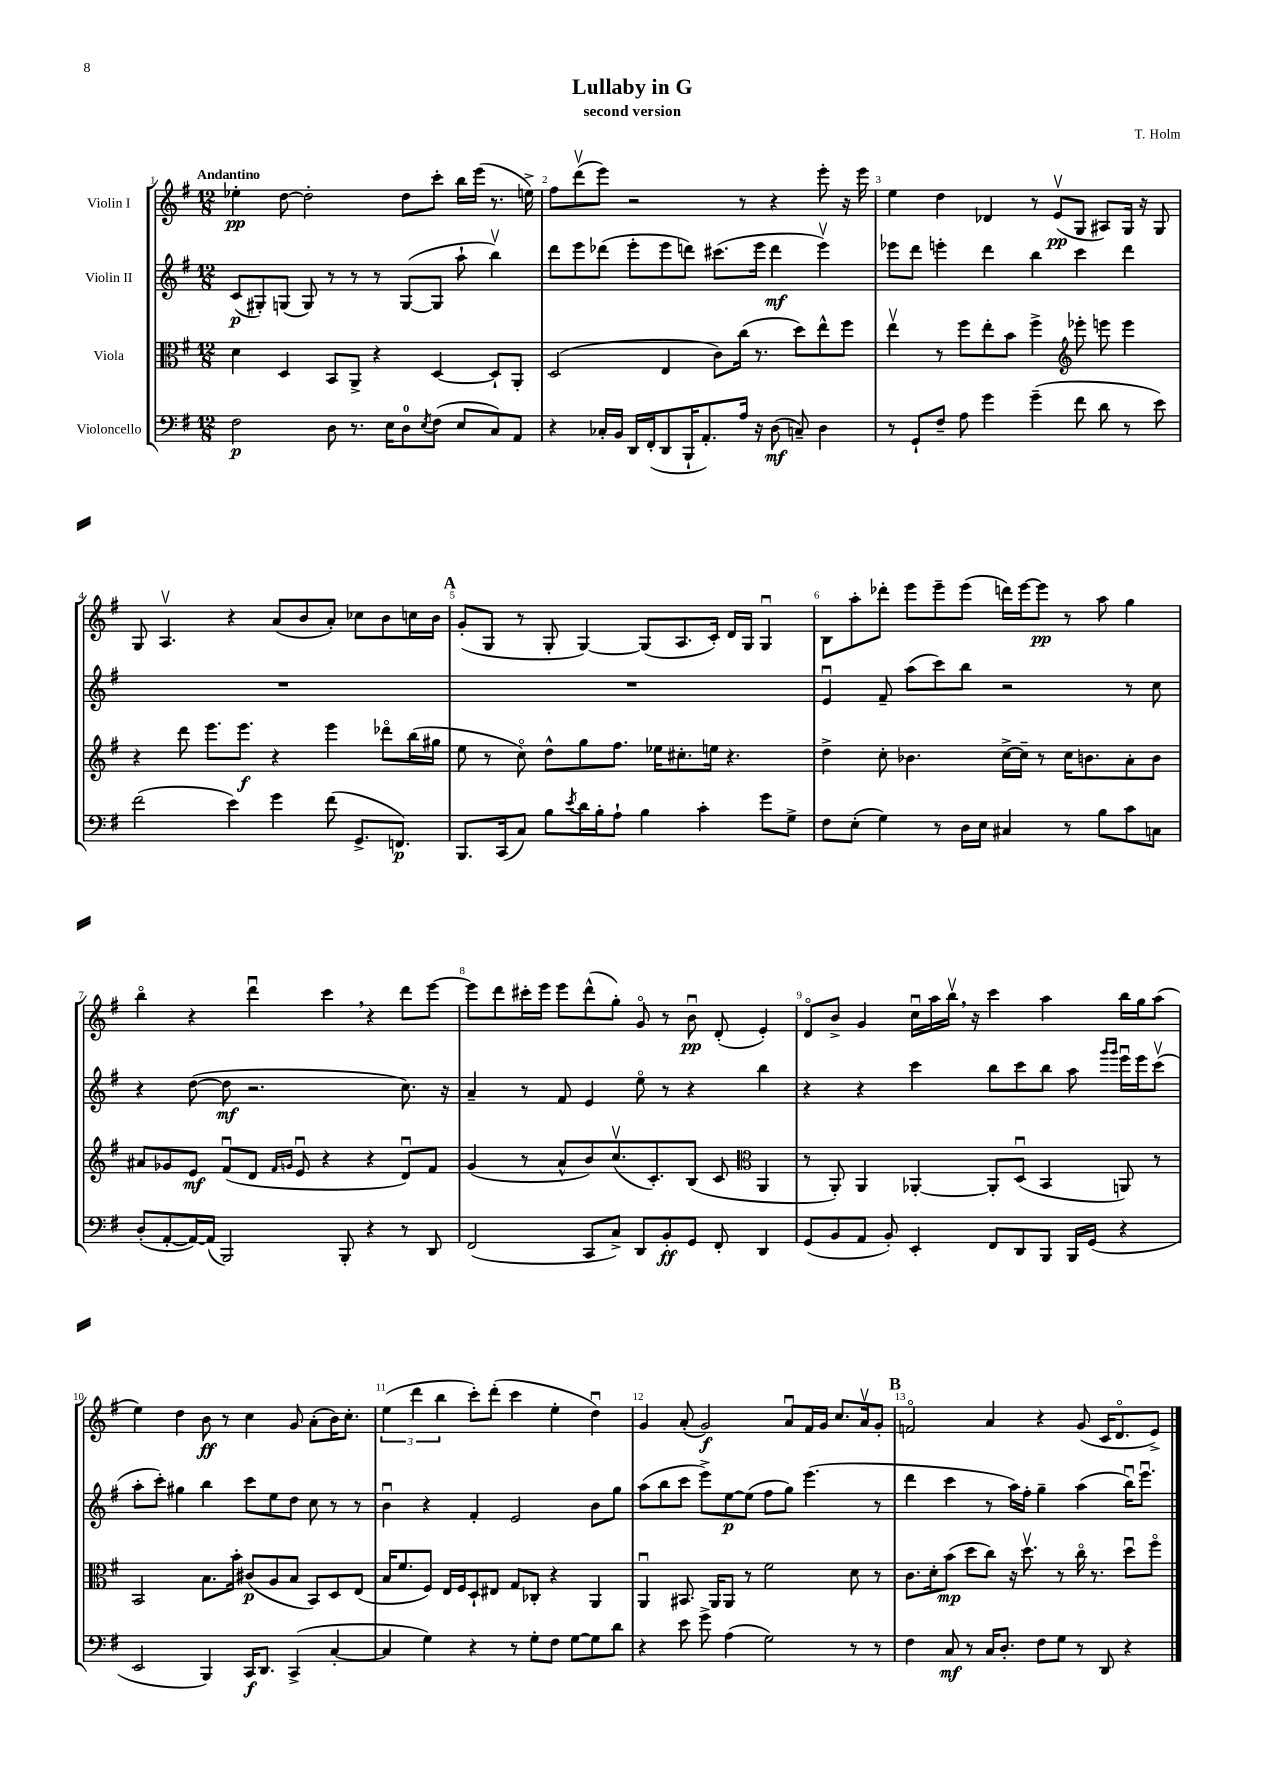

**kern	**dynam	**kern	**dynam	**kern	**dynam	**kern	**dynam
*part4	*part4	*part3	*part3	*part2	*part2	*part1	*part1
*staff4	*staff4	*staff3	*staff3	*staff2	*staff2	*staff1	*staff1
*I"Violoncello	*	*I"Viola	*	*I"Violin II	*	*I"Violin I	*
*clefF4	*	*clefC3	*	*clefG2	*	*clefG2	*
*k[f#]	*	*k[f#]	*	*k[f#]	*	*k[f#]	*
*M12/8	*	*M12/8	*	*M12/8	*	*M12/8	*
=1	=1	=1	=1	=1	=1	=1	=1
!	!	!	!	!	!	!LO:TX:a:B:t=Andantino	!
2F#\	p	4d\	.	(8c/L	p	4ee-X'\	pp
.	.	.	.	8G#X'/)	.	.	.
.	.	4D/	.	(8Gn/J	.	[8dd\	.
.	.	.	.	8G/)	.	2dd'\]	.
8D\	.	8BB/L	.	8r	.	.	.
8.r	.	8AA^/J	.	8r	.	.	.
.	.	4r	.	8r	.	.	.
16E\KL	.	.	.	.	.	.	.
8D\	.	.	.	([8G/L	.	8dd\L	.
8qE/	.	.	.	.	.	.	.
(8F#\J	.	[4D/	.	8G/J]	.	8ccc'\J	.
8E/L	.	.	.	8aa`\	.	16bb\LL	.
.	.	.	.	.	.	(16eee\JJ	.
8C/)	.	8D`/L]	.	4bbv\)	.	8.r	.
8AA/J	.	8AA'/J	.	.	.	.	.
.	.	.	.	.	.	16een^\)	.
=2	=2	=2	=2	=2	=2	=2	=2
4r	.	(2D/	.	8ddd\L	.	8ff#\L	.
.	.	.	.	8eee\	.	(8dddv\	.
16C-X'/LL	.	.	.	(8ddd-X\J	.	8eee\J)	.
16BB/JJ	.	.	.	.	.	.	.
16DD/LL	.	.	.	8eee'\L	.	2r	.
(16FF#'/J	.	.	.	.	.	.	.
8DD/	.	4E/	.	8eee\	.	.	.
16BBB`/K	.	.	.	8dddn\J)	.	.	.
8.AA'/)	.	.	.	.	.	.	.
.	.	8c\L)	.	(8.ccc#X\L	.	.	.
16A/Jk	.	(16cc\Jk	.	.	.	8r	.
16r	.	8.r	.	16eee\Jk	.	.	.
(8D\	mf	.	.	4ddd\	mf	4r	.
8Cn~/)	.	8dd\L)	.	.	.	.	.
4D\	.	8ee^^\	.	4eeev\)	.	8eee'\	.
.	.	8ff#\J	.	.	.	16r	.
.	.	.	.	.	.	16eee\	.
=3	=3	=3	=3	=3	=3	=3	=3
8r	.	4eev\	.	8eee-X\L	.	4ee\	.
8GG`/L	.	.	.	8ddd\J	.	.	.
8F#~/J	.	8r	.	4eeen'\	.	4dd\	.
8A\	.	8ff#\L	.	.	.	.	.
4g\	.	8ee'\	.	4ddd\	.	4d-X/	.
.	.	8b\J	.	.	.	.	.
(4g~\	.	4ff#^\	.	4bb\	.	8r	.
.	.	.	.	.	.	(8ev/L	pp
*	*	*clefG2	*	*	*	*	*
8f#\	.	8eee-X'\	.	4ccc\	.	8G/J	.
8d\	.	8eeen\	.	.	.	8A#X/L)	.
8r	.	4eee\	.	4ddd\	.	16G/Jk	.
.	.	.	.	.	.	16r	.
8e\)	.	.	.	.	.	8G/	.
!!LO:LB:g=z
=4	=4	=4	=4	=4	=4	=4	=4
(2f#\	.	4r	.	1.r	.	8G/	.
.	.	.	.	.	.	4.Av/	.
.	.	8ddd\	.	.	.	.	.
.	.	8.eee\L	.	.	.	.	.
4e\)	.	.	.	.	.	4r	.
.	.	8.eee\J	f	.	.	.	.
4g\	.	4r	.	.	.	(8a/L	.
.	.	.	.	.	.	8b/	.
(8f#\	.	4eee\	.	.	.	8a'/J)	.
8.GG^/L	.	.	.	.	.	8cc-X\L	.
.	.	8ddd-X\L	.	.	.	8b\	.
8.FFn/J)	p	.	.	.	.	.	.
.	.	(16bb\L	.	.	.	16ccn\L	.
.	.	16gg#X\JJ	.	.	.	16b\JJ	.
!!LO:REH:place=s1:t=A
=5	=5	=5	=5	=5	=5	=5	=5
8.BBB/L	.	8ee\	.	1.r	.	(8g'/L	.
.	.	8r	.	.	.	8G/J	.
(16CC/k	.	.	.	.	.	.	.
8C/J)	.	8cc\)	.	.	.	8r	.
8B\L	.	8dd^^\L	.	.	.	8G'/	.
8qe/	.	.	.	.	.	.	.
16d\L	.	8gg\	.	.	.	[4G/)	.
16B'\J	.	.	.	.	.	.	.
8A`\J	.	8.ff#\J	.	.	.	.	.
4B\	.	.	.	.	.	(8G/L]	.
.	.	16ee-X\KL	.	.	.	.	.
.	.	8.cc#X'\	.	.	.	8.A/	.
4c'\	.	.	.	.	.	.	.
.	.	16een\Jk	.	.	.	16c'/Jk)	.
.	.	4.r	.	.	.	16d/LL	.
.	.	.	.	.	.	16G/JJ	.
8g\L	.	.	.	.	.	4Gu/	.
8G^\J	.	.	.	.	.	.	.
=6	=6	=6	=6	=6	=6	=6	=6
8F#\L	.	4dd^\	.	4eu/	.	8B\L	.
(8E'\J	.	.	.	.	.	8aa'\	.
4G\)	.	8cc'\	.	8f#~/	.	8ddd-X'\J	.
.	.	4.b-X\	.	(8aa\L	.	8eee\L	.
8r	.	.	.	8ccc\)	.	8eee~\	.
16D\LL	.	.	.	8bb\J	.	(8eee\J	.
16E\JJ	.	.	.	.	.	.	.
4C#X/	.	[16cc^\LL	.	2r	.	16dddn\LL)	.
.	.	16cc~\JJ]	.	.	.	[16eee\J	.
.	.	8r	.	.	.	8eee\J]	pp
8r	.	16cc\KL	.	.	.	8r	.
.	.	8.bn\	.	.	.	.	.
8B\L	.	.	.	.	.	8aa\	.
8c\	.	8a'\	.	8r	.	4gg\	.
8Cn\J	.	8b\J	.	8cc\	.	.	.
!!LO:LB:g=z
=7	=7	=7	=7	=7	=7	=7	=7
(8D'/L	.	8a#X/L	.	4r	.	4bb\	.
[8AA'/	.	8g-X/	.	.	.	.	.
16AA/L_)	.	8e/J	mf	([8dd\	.	4r	.
(16AA/JJ]	.	.	.	.	.	.	.
2BBB/)	.	(8f#u/L	.	8dd\]	mf	.	.
.	.	8d/J	.	2.r	.	4dddu\	.
.	.	16qqf#/LL	.	.	.	.	.
.	.	16qqgn/JJ	.	.	.	.	.
.	.	8eu/	.	.	.	.	.
.	.	4r	.	.	.	4ccc,\	.
8BBB'/	.	.	.	.	.	.	.
4r	.	4r	.	.	.	4r	.
8r	.	8du/L)	.	8.cc\)	.	8ddd\L	.
8DD/	.	8f#/J	.	.	.	[8eee\J	.
.	.	.	.	16r	.	.	.
=8	=8	=8	=8	=8	=8	=8	=8
(2FF#/	.	(4g/	.	4a~/	.	8eee\L]	.
.	.	.	.	.	.	8ddd\	.
.	.	8r	.	8r	.	16ccc#X'\L	.
.	.	.	.	.	.	16eee\JJ	.
.	.	8a^^/L	.	8f#/	.	8eee\L	.
8CC/L	.	8b/)	.	4e/	.	(8ddd^^\	.
8C^/J)	.	(8.ccv/	.	.	.	8gg'\J)	.
8DD/L	.	.	.	8ee\	.	8g/	.
.	.	8.c'/)	.	.	.	.	.
8BB'/	ff	.	.	8r	.	8r	.
8GG/J	.	(8B/J	.	4r	.	8bu\	pp
8FF#'/	.	8c/	.	.	.	(8d'/	.
*	*	*clefC3	*	*	*	*	*
4DD/	.	4AA/	.	4bb\	.	4e'/)	.
=9	=9	=9	=9	=9	=9	=9	=9
(8GG/L	.	8r	.	4r	.	8d/L	.
8BB/	.	8AA'/)	.	.	.	8b^/J	.
8AA/J	.	4AA/	.	4r	.	4g/	.
8BB'/)	.	.	.	.	.	.	.
4EE'/	.	[4AA-X'/	.	4ccc\	.	16ccu\LL	.
.	.	.	.	.	.	16aa\	.
.	.	.	.	.	.	16bbv,\JJ	.
.	.	.	.	.	.	16r	.
8FF#/L	.	8AA-'/L]	.	8bb\L	.	4ccc\	.
8DD/	.	(8Du/J	.	8ccc\	.	.	.
8BBB/J	.	4BB/	.	8bb\J	.	4aa\	.
16BBB/LL	.	.	.	8aa\	.	.	.
(16GG/JJ	.	.	.	.	.	.	.
.	.	.	.	16qqggg/LL	.	.	.
.	.	.	.	16qqggg/JJ	.	.	.
4r	.	8AAn/)	.	16eeeu\LL	.	16bb\LL	.
.	.	.	.	16eee\J	.	16gg\J	.
.	.	8r	.	(8cccv\J	.	(8aa\J	.
!!LO:LB:g=z
=10	=10	=10	=10	=10	=10	=10	=10
2EE/	.	2BB/	.	8aa'\L	.	4ee\)	.
.	.	.	.	8ccc'\J)	.	.	.
.	.	.	.	4gg#X\	.	4dd\	.
4BBB/)	.	8.B\L	.	4bb\	.	8b\	ff
.	.	.	.	.	.	8r	.
.	.	16b'\Jk	.	.	.	.	.
16CC/KL	f	(8c#X/L	p	8ccc\L	.	4cc\	.
8.DD/J	.	.	.	.	.	.	.
.	.	8A/	.	8ee\	.	.	.
(4CC^/	.	8B/J	.	8dd\J	.	8g/	.
.	.	8BB/L)	.	8cc\	.	(8a'\L	.
[4C'/	.	8D/	.	8r	.	16b\K)	.
.	.	.	.	.	.	8.cc'\J	.
.	.	(8E/J	.	8r	.	.	.
=11	=11	=11	=11	=11	=11	=11	=11
4C/]	.	16B/KL	.	4bu\	.	(6ee\	.
.	.	8.f#/	.	.	.	.	.
.	.	.	.	.	.	6ddd\	.
4G\)	.	8F#/J)	.	4r	.	.	.
.	.	.	.	.	.	6bb\	.
.	.	16E/LL	.	.	.	.	.
.	.	16F#/J	.	.	.	.	.
4r	.	8D`/	.	4f#'/	.	8ccc'\L)	.
.	.	8E#X/J	.	.	.	(8ddd'\J	.
8r	.	8G/L	.	2e/	.	4ccc\	.
8G'\L	.	8C-X'/J	.	.	.	.	.
8F#\J	.	4r	.	.	.	4ee'\	.
[8G\L	.	.	.	.	.	.	.
8G\]	.	4AA/	.	8b\L	.	4ddu\)	.
8d\J	.	.	.	8gg\J	.	.	.
=12	=12	=12	=12	=12	=12	=12	=12
4r	.	4AAu/	.	(8aa\L	.	4g/	.
.	.	.	.	8bb\	.	.	.
8e\	.	8.BB#X/	.	8ccc\J	.	(8a'/	.
8g^\	.	.	.	8eee^\L)	.	2g/)	f
.	.	16AA/KL	.	.	.	.	.
(4A\	.	8AA/J	.	[8ee\	p	.	.
.	.	8r	.	(8ee\J]	.	.	.
2G\)	.	2f#\	.	8ff#\L	.	.	.
.	.	.	.	8gg\J)	.	8au/L	.
.	.	.	.	(4.eee\	.	16f#/L	.
.	.	.	.	.	.	16g/JJ	.
.	.	.	.	.	.	8.cc/L	.
8r	.	8d\	.	.	.	.	.
.	.	.	.	.	.	16av/k	.
8r	.	8r	.	8r	.	8g'/J	.
!!LO:REH:place=s1:t=B
=13	=13	=13	=13	=13	=13	=13	=13
4F#\	.	8.c\L	.	4ddd\	.	2fn/	.
.	.	16d'\k	.	.	.	.	.
8C/	mf	(8b\J	mp	4ccc\	.	.	.
8r	.	8dd\L	.	.	.	.	.
16C/KL	.	8cc\J)	.	8r	.	4a/	.
8.D'/J	.	.	.	.	.	.	.
.	.	16r	.	16aa\LL)	.	.	.
.	.	8.ddv\	.	16ff#'\JJ	.	.	.
8F#\L	.	.	.	4gg~\	.	4r	.
8G\J	.	8r	.	.	.	.	.
8r	.	16cc\	.	(4aa\	.	(8g/	.
.	.	8.r	.	.	.	.	.
8DD/	.	.	.	.	.	16c/KL	.
.	.	.	.	.	.	8.d/	.
4r	.	8ddu\L	.	16bbu\KL)	.	.	.
.	.	.	.	8.eeeu\J	.	.	.
.	.	8ff#\J	.	.	.	8e^/J)	.
==	==	==	==	==	==	==	==
*-	*-	*-	*-	*-	*-	*-	*-
